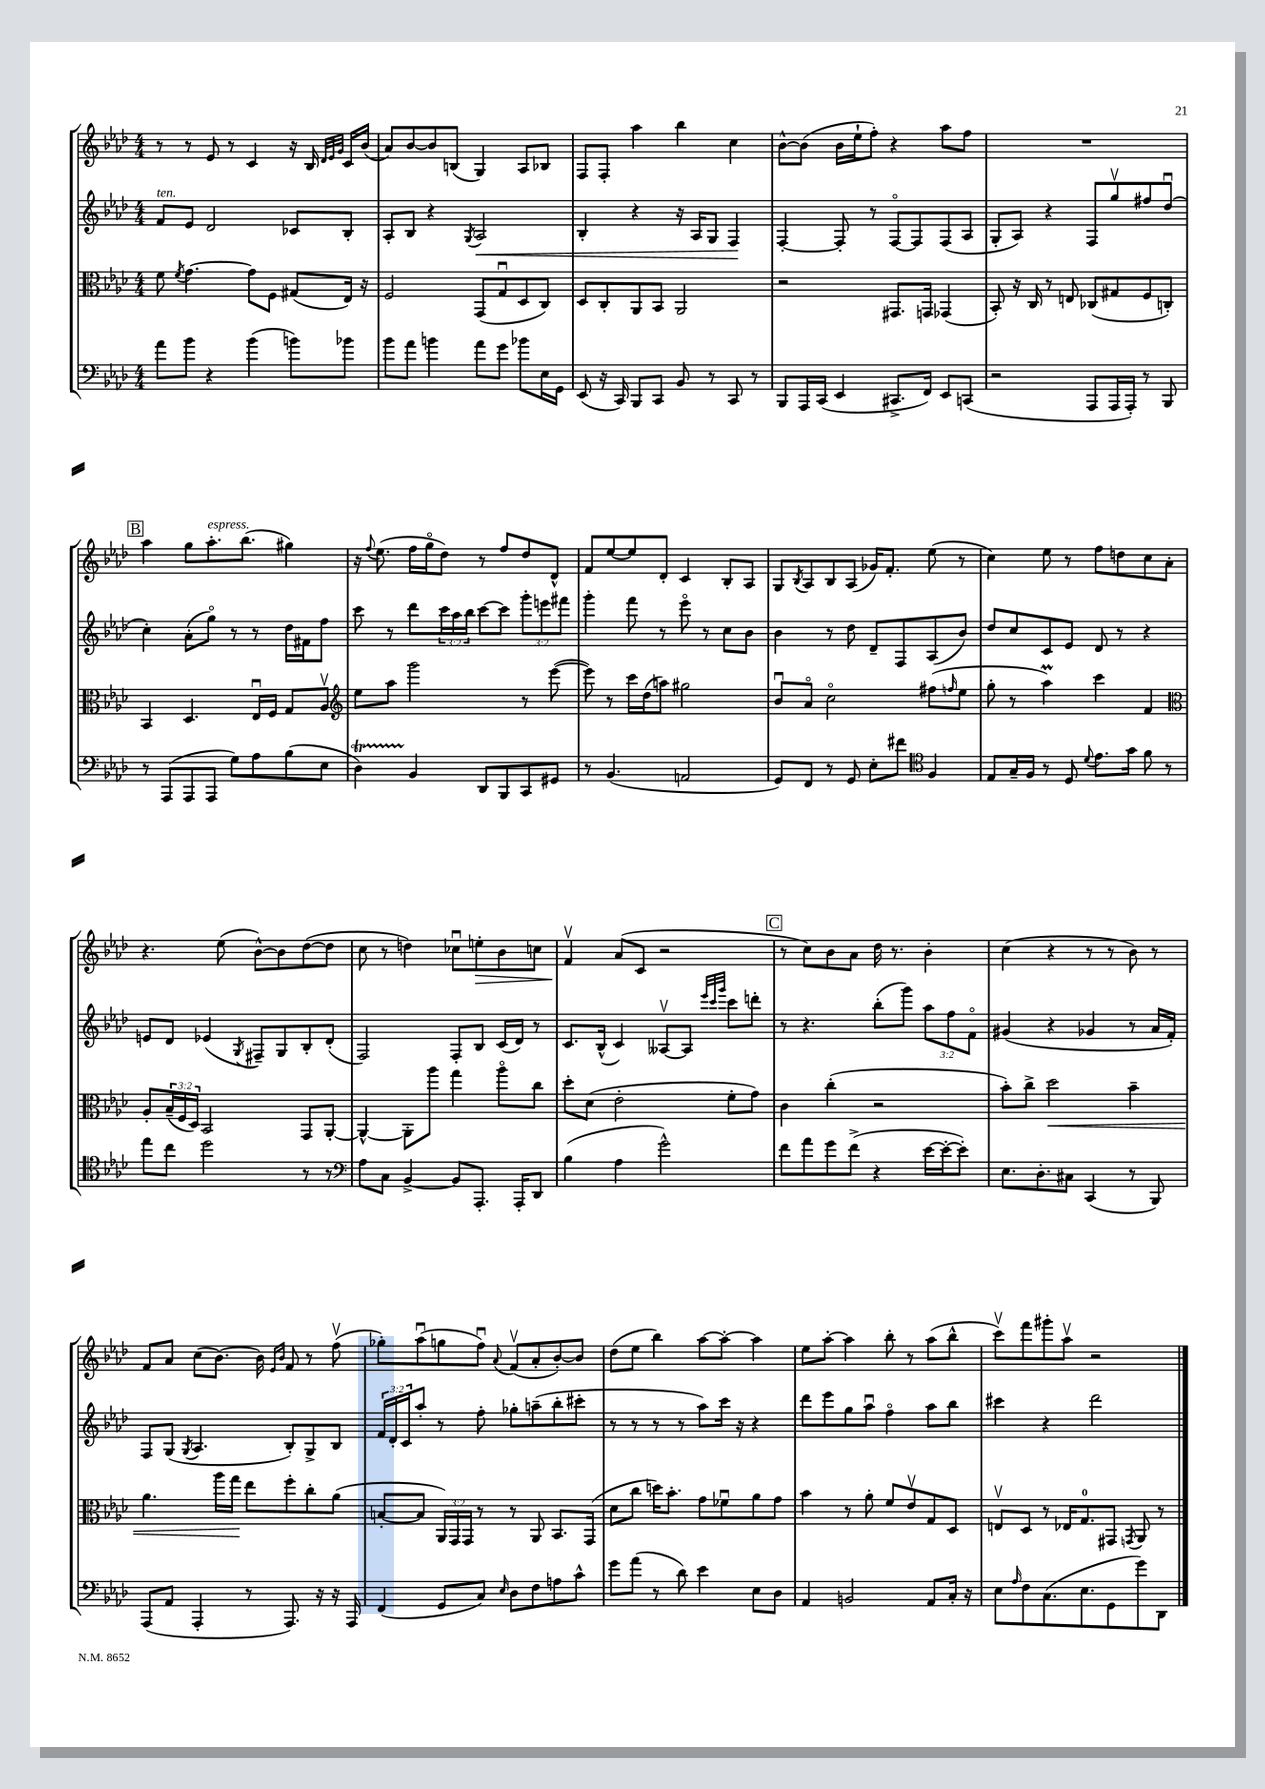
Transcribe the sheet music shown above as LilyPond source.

<<
\new StaffGroup <<
\new Staff = "s0" {
    \clef treble \key aes \major \numericTimeSignature \time 4/4
    r8 r8 ees'8 r8 c'4 r16 bes16 \grace { des'32 ees'32 g'32 } c'16 bes'16( |
    aes'8) bes'8~ bes'8 b8( g4) aes8 bes8 |
    f8 f8-. aes''4 bes''4 c''4 |
    bes'8~-^ bes'8( bes'16 ees''16-! f''8-.) r4 aes''8 f''8 |
    R1 |
    \mark \markup { \box "B" } aes''4 g''8 aes''8.-.^\markup { \italic "espress." } bes''8.( gis''4) |
    r16 \appoggiatura { f''8 } ees''8.( f''16 g''16\flageolet des''8) r8 f''8 des''8 des'8-^ |
    f'8 ees''8~ ees''8 des'8-. c'4 bes8-. aes8 |
    g8 \acciaccatura { bes8 } aes8 bes8 aes8( ges'16) f'8.-. ees''8( r8 |
    c''4) ees''8 r8 f''8 d''8 c''8 aes'8-. |
    r4. ees''8( bes'8~-^) bes'8 des''8~( des''8 |
    c''8 r8 d''4) ces''8\downbow e''8-.\> bes'8 c''8 |
    f'4\upbow\! aes'8( c'8 r2 |
    \mark \markup { \box "C" } r8 c''8) bes'8 aes'8 des''16 r8. bes'4-. |
    c''4( r4 r8 r8 bes'8) r8 |
    f'8 aes'8 c''8( bes'8.~) bes'16 \grace { ees'16 bes'16 } f'8 r8 f''8\upbow( |
    ges''8-.) aes''8\downbow( g''8 f''8\downbow) \appoggiatura { aes'8 } f'8\upbow( aes'8-. bes'8~-.) bes'8 |
    des''8( ees''8 bes''4) aes''8~ aes''8~-. aes''4 |
    ees''8 aes''8~-. aes''4 bes''8-. r8 aes''8( bes''8-^ |
    c'''8\upbow) f'''8 gis'''8-. aes''8\upbow r2 \bar "|." |
}
\new Staff = "s1" {
    \clef treble \key aes \major \numericTimeSignature \time 4/4 \override Staff.TupletNumber.text = #tuplet-number::calc-fraction-text
    f'8^\markup { \italic "ten." } ees'8 des'2 ces'8 bes8-. |
    aes8-. bes8 r4 \acciaccatura { g8 } aes2\< |
    bes4-. r4 r16 aes16 g8 f4\! |
    f4~-. f8-. r8 f8~\flageolet f8 f8( aes8 |
    g8-. aes8) r4 f8 g''8\upbow fis''8 des''8\downbow( |
    \mark \markup { \box "B" } c''4-.) aes'8-.( g''8\flageolet) r8 r8 des''16 fis'16 f''8 |
    c'''8 r8 des'''8 \tuplet 3/2 { c'''16 aes''16 bes''16 } c'''8~ c'''8 \tuplet 3/2 { g'''8-. e'''8 fis'''8 } |
    g'''4-. f'''8 r8 ees'''8\flageolet r8 c''8 bes'8 |
    bes'4 r8 des''8 des'8-- f8 aes8( bes'8) |
    des''8 c''8 c'8 ees'8 des'8 r8 r4 |
    e'8 des'8 ees'4( \acciaccatura { g8 } fis8--) g8 bes8-. des'8-.( |
    f2) f8-. bes8 c'16( des'16) r8 |
    c'8. bes16-^( c'4) aeses8~\upbow aeses8 \grace { ees'''32 c'''32 g'''32 } c'''8 d'''8-. |
    \mark \markup { \box "C" } r8 r4. bes''8-.( g'''8) \tuplet 3/2 { aes''8 f''8 f'8\flageolet } |
    gis'4( r4 ges'4 r8 aes'16 f'16-.) |
    f8 g8( \acciaccatura { g8 } aes4. bes8-.) g8-> bes8 |
    \tuplet 3/2 { f'16 des'16-. c'16 } aes''8-. r8 f''8-. ges''8-. a''8--( bes''8-. cis'''8-. |
    r8 r8 r8 r8 aes''8) c'''16 r16 r4 |
    des'''8 ees'''8 g''8 aes''8\downbow f''4\flageolet aes''8 bes''8 |
    cis'''4 r4 des'''2 \bar "|." |
}
\new Staff = "s2" {
    \clef alto \key aes \major \numericTimeSignature \time 4/4 \override Staff.TupletNumber.text = #tuplet-number::calc-fraction-text
    f'8 \acciaccatura { f'8 } g'4.~ g'8 f8 gis8( ees16) r16 |
    f2 g,8( g8\downbow des8 c8) |
    des8 c8-. aes,8 bes,8 aes,2 |
    r2 gis,8. g,16 ges,4( |
    bes,8-.) r16 c16 r8 e8 ces8( gis8 f8 c8-.) |
    \mark \markup { \box "B" } bes,4 des4. ees16\downbow f16 g8 aes8\upbow |
    \clef treble ees''8 aes''8 g'''2 r8 ees'''8~( |
    ees'''8) r8 c'''16 des''16( a''8) gis''2 |
    bes'8\downbow aes'8\flageolet c''2\flageolet fis''8( \grace { f''16 } ees''8 |
    g''8-. r8 aes''4\prall) c'''4 f'4 |
    \clef alto aes8-. \tuplet 3/2 { bes16--( f16 des16) } bes,2 g,8 aes,8~-. |
    aes,4~-^ aes,8-. aes''8 g''4 aes''8\flageolet c''8 |
    des''8-. des'8( ees'2-. f'8-. g'8) |
    \mark \markup { \box "C" } c'4 c''4-.( r2 |
    bes'8-.) c''8-> des''2\< bes'4-- |
    aes'4. aes''16 g''16\! ees''8 f''8-. c''8-. aes'8( |
    b8~-. b8 \tuplet 3/2 { aes,16) g,16 g,16 } r8 r8 aes,8 bes,8. g,16( |
    des'8 c''8 d''16) bes'8.-. g'8 fes'8\downbow aes'8 g'8 |
    bes'4 r8 aes'8-. f'8 ees'8\upbow g8 des8 |
    e8\upbow des8 r8 ees16 g8.-0 gis,8 \acciaccatura { g,8 } aes,8 r8 \bar "|." |
}
\new Staff = "s3" {
    \clef bass \key aes \major \numericTimeSignature \time 4/4
    aes'8 bes'8 r4 bes'4( b'8) bes'8 |
    bes'8 aes'8 b'4 aes'8 g'8 bes'8 ees16 g,16 |
    ees,8( r16 c,16) bes,,8 c,8 bes,8 r8 c,8 r8 |
    bes,,8 aes,,16 c,16( ees,4 cis,8.-> f,16) ees,8 c,8( |
    r2 aes,,8 aes,,16 aes,,16-.) r8 bes,,8 |
    \mark \markup { \box "B" } r8 aes,,8( aes,,8 aes,,8 g8) aes8 bes8( ees8 |
    des4\startTrillSpan) bes,4\stopTrillSpan des,8 bes,,8 c,8 gis,8 |
    r8 bes,4.( a,2 |
    g,8) f,8 r8 g,8 ees8-. fis'8 \clef tenor f4 |
    ees8 g16-- f16 r8 des8 \appoggiatura { des'8 } ees'8. g'16 f'8 r8 |
    ees''8 c''8 des''2 r8 r8 |
    \clef bass aes8 c8 bes,4~-> bes,8 aes,,8.-. aes,,16-. des,8 |
    bes4( aes4 g'2-^) |
    \mark \markup { \box "C" } f'8 aes'8 g'8 f'8->( r4 ees'16~ ees'16~-. ees'8-.) |
    ees8. des8.-. cis8 c,4( r8 bes,,8) |
    aes,,8( aes,8 aes,,4-. r8 aes,,8.) r16 r16 aes,,16 |
    f,4( g,8 c8) \grace { ees16 } des8 f8 a8 c'8-^ |
    g'8 aes'8( r8 des'8) ees'4 ees8 des8 |
    aes,4 b,2 aes,8 c16-. r16 |
    ees8 \grace { aes16 } f8 c8.( ees8. g,8 g'8) des,8 \bar "|." |
}
>>
>>
\layout { \context { \Score \remove "Bar_number_engraver" } }
